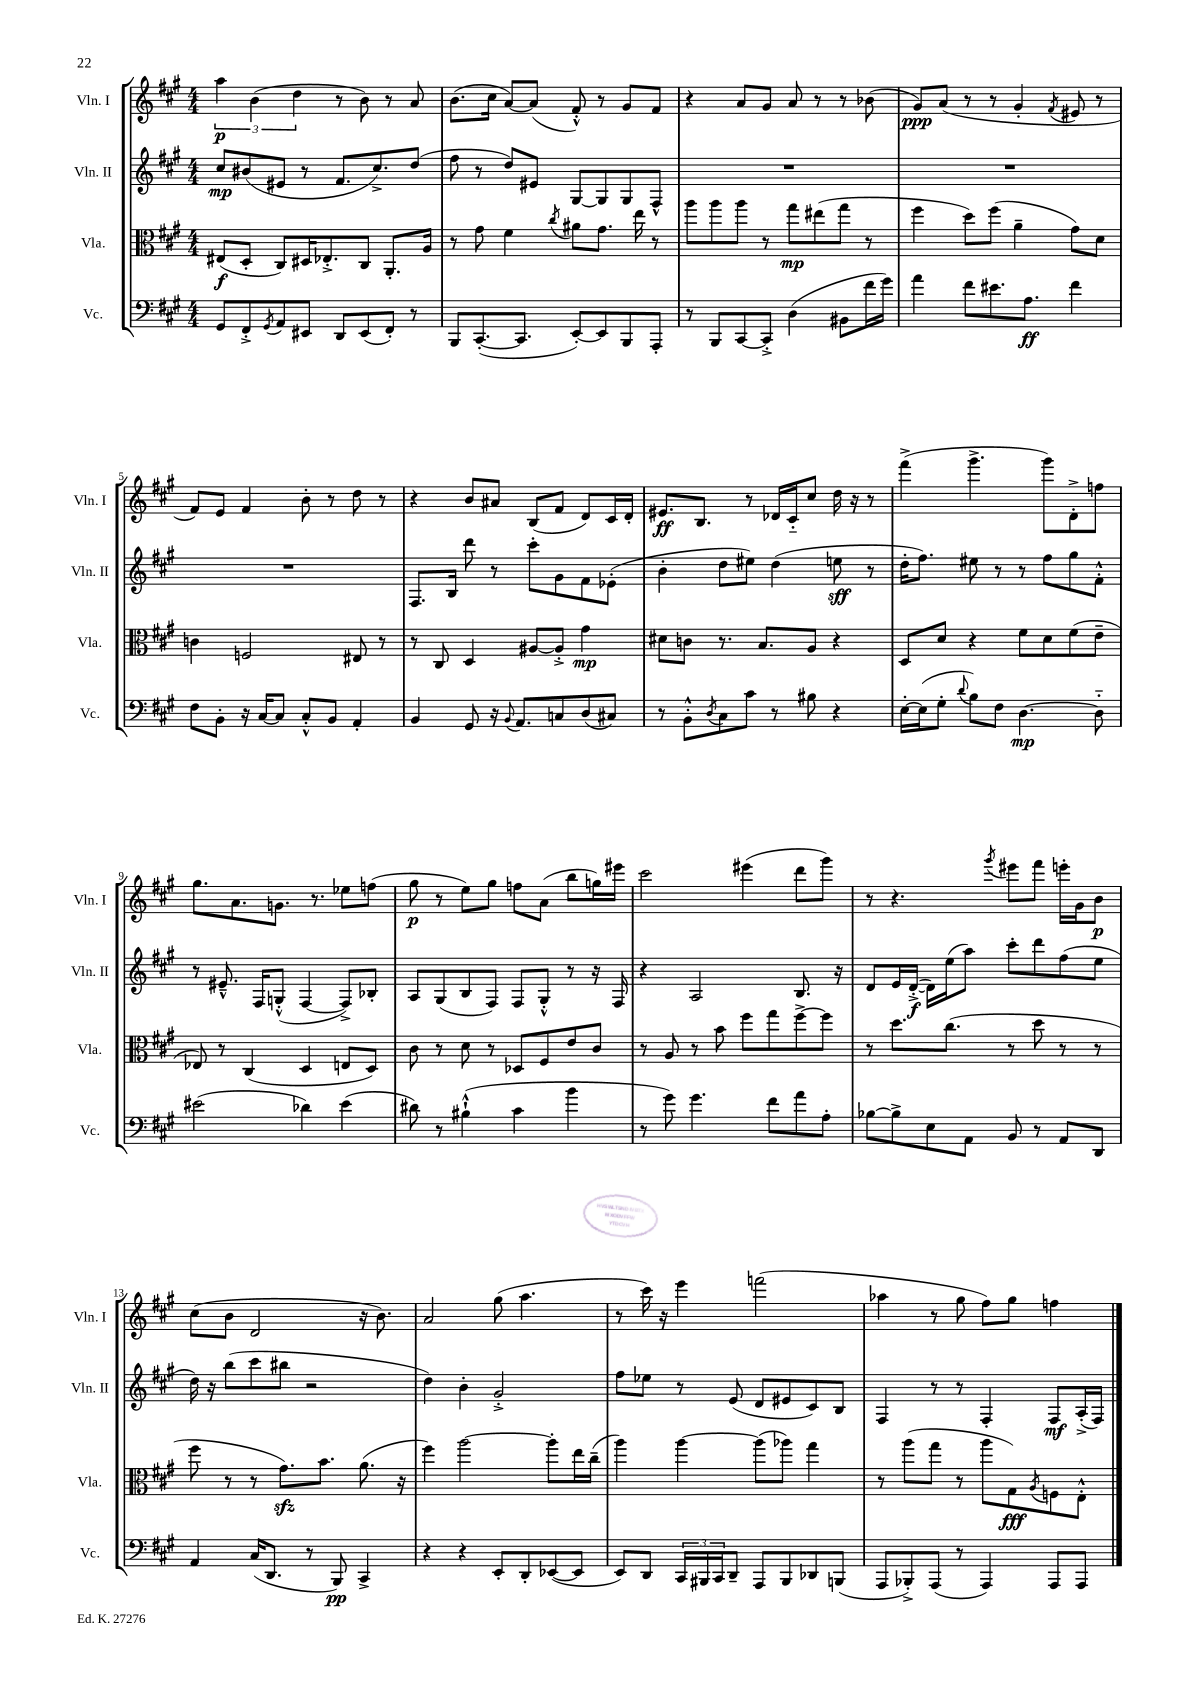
<<
\new StaffGroup <<
\new Staff = "s0" \with { instrumentName = "Vln. I" shortInstrumentName = "Vln. I" } {
    \clef treble \key a \major \numericTimeSignature \time 4/4
    \tuplet 3/2 { a''4\p b'4( d''4 } r8 b'8) r8 a'8 |
    b'8.( cis''16 a'8~) a'8( fis'8-.-^) r8 gis'8 fis'8 |
    r4 a'8 gis'8 a'8 r8 r8 bes'8( |
    gis'8\ppp) a'8( r8 r8 gis'4-. \acciaccatura { fis'8 } eis'8 r8 |
    fis'8) e'8 fis'4 b'8-. r8 d''8 r8 |
    r4 b'8 ais'8 b8( fis'8 d'8) cis'16 d'16-. |
    eis'8.\ff b8. r8 des'16 cis'16-_ cis''8 d''16 r16 r8 |
    fis'''4->( gis'''4.-> gis'''8) d'8-.-> f''8 |
    gis''8. a'8. g'8. r8. ees''8 f''8( |
    gis''8\p r8 e''8) gis''8 f''8 a'8( b''8 g''16) eis'''16 |
    cis'''2 eis'''4( d'''8 gis'''8) |
    r8 r4. \acciaccatura { gis'''8 } eis'''8 fis'''8 e'''16-. gis'16 b'8\p |
    cis''8( b'8 d'2 r16 b'8.) |
    a'2 gis''8( a''4. |
    r8 cis'''16) r16 e'''4 f'''2( |
    aes''4 r8 gis''8 fis''8) gis''8 f''4 \bar "|." |
}
\new Staff = "s1" \with { instrumentName = "Vln. II" shortInstrumentName = "Vln. II" } {
    \clef treble \key a \major \numericTimeSignature \time 4/4
    cis''8\mp bis'8( eis'8 r8 fis'8. cis''8.->) d''8( |
    fis''8 r8 d''8) eis'8 gis8~ gis8 gis8 fis8-^ |
    R1 |
    R1 |
    R1 |
    fis8. b16 d'''8 r8 cis'''8-. gis'8 fis'8 ees'8-.( |
    b'4-. d''8 eis''8) d''4( e''8\sff r8 |
    d''16-. fis''8.) eis''8 r8 r8 fis''8 gis''8 fis'8-.-^ |
    r8 eis'8.---^ fis16 g8-.-^( fis4~ fis8->) bes8-. |
    a8 gis8( b8 fis8) fis8 gis8-.-^ r8 r16 fis16 |
    r4 a2 b8. r16 |
    d'8 e'16 d'16~-.->\f( d'16) e''16( a''8) cis'''8-. d'''8 fis''8( e''8 |
    d''16) r16 b''8( cis'''8 bis''8 r2 |
    d''4) b'4-. gis'2-.-> |
    fis''8 ees''8 r8 e'8( d'8 eis'8 cis'8) b8 |
    fis4 r8 r8 fis4-. fis8\mf a16-.->( fis16) \bar "|." |
}
\new Staff = "s2" \with { instrumentName = "Vla." shortInstrumentName = "Vla." } {
    \clef alto \key a \major \numericTimeSignature \time 4/4
    eis8\f( d8-. cis8) dis16 ees8.-.-> cis8 a,8.-. a16 |
    r8 gis'8 fis'4 \acciaccatura { cis''8 } ais'8 gis'8. e''16 r8 |
    a''8 a''8 a''8 r8 gis''8\mp eis''8( gis''8 r8 |
    fis''4 d''8) fis''8( a'4-- gis'8) d'8 |
    c'4 f2 eis8 r8 |
    r8 cis8 d4 ais8~ ais8-.-> gis'4\mp |
    dis'8 c'8 r8. b8. a8 r4 |
    d8 d'8 r4 fis'8 d'8 fis'8( e'8-- |
    ees8) r8 cis4( d4 e8 d8) |
    cis'8 r8 d'8 r8 des8 fis8 e'8 cis'8 |
    r8 a8 r8 b'8 fis''8 gis''8 fis''8~-> fis''8 |
    r8 d''8. cis''8.( r8 d''8 r8 r8 |
    fis''8 r8 r8 gis'8.\sfz) b'8. a'8.( r16 |
    fis''4) a''2~ a''8-. e''16 cis''16--( |
    a''4) a''4~ a''8( aes''8) gis''4 |
    r8 a''8( gis''8 r8 a''8 gis8\fff) \acciaccatura { a8 } f8 e8-.-^ \bar "|." |
}
\new Staff = "s3" \with { instrumentName = "Vc." shortInstrumentName = "Vc." } {
    \clef bass \key a \major \numericTimeSignature \time 4/4
    gis,8 fis,8-.-> \acciaccatura { gis,8 } a,8 eis,8 d,8 eis,8( fis,8-.) r8 |
    b,,8 cis,8.~-.( cis,8. e,8~-.) e,8 b,,8 a,,8-. |
    r8 b,,8 cis,8~ cis,8-.-> d4( bis,8 fis'16 gis'16) |
    a'4 fis'8 eis'8. a8.\ff fis'4 |
    fis8 b,8-. r16 cis16~ cis8 cis8-.-^ b,8 a,4-. |
    b,4 gis,8 r16 \appoggiatura { b,8 } a,8. c8 d8( cis8) |
    r8 b,8-.-^ \acciaccatura { d8 } cis8 cis'8 r8 bis8 r4 |
    e16~-. e16( gis8-. \appoggiatura { d'8 } b8) fis8 d4.~\mp d8-_ |
    eis'2( des'4) eis'4( |
    dis'8) r8 bis4-!-^( cis'4 b'4 |
    r8 gis'8) gis'4. fis'8 a'8 a8-. |
    bes8~ bes8-> e8 a,8 b,8 r8 a,8 d,8 |
    a,4 cis16( d,8. r8 b,,8\pp) cis,4-> |
    r4 r4 e,8-. d,8-. ees,8~( ees,8 |
    e,8) d,8 \tuplet 3/2 { cis,16 bis,,16 cis,16 } d,8-- a,,8 bis,,8 des,8 b,,8( |
    a,,8 bes,,8-.->) a,,8( r8 a,,4) a,,8 a,,8 \bar "|." |
}
>>
>>
